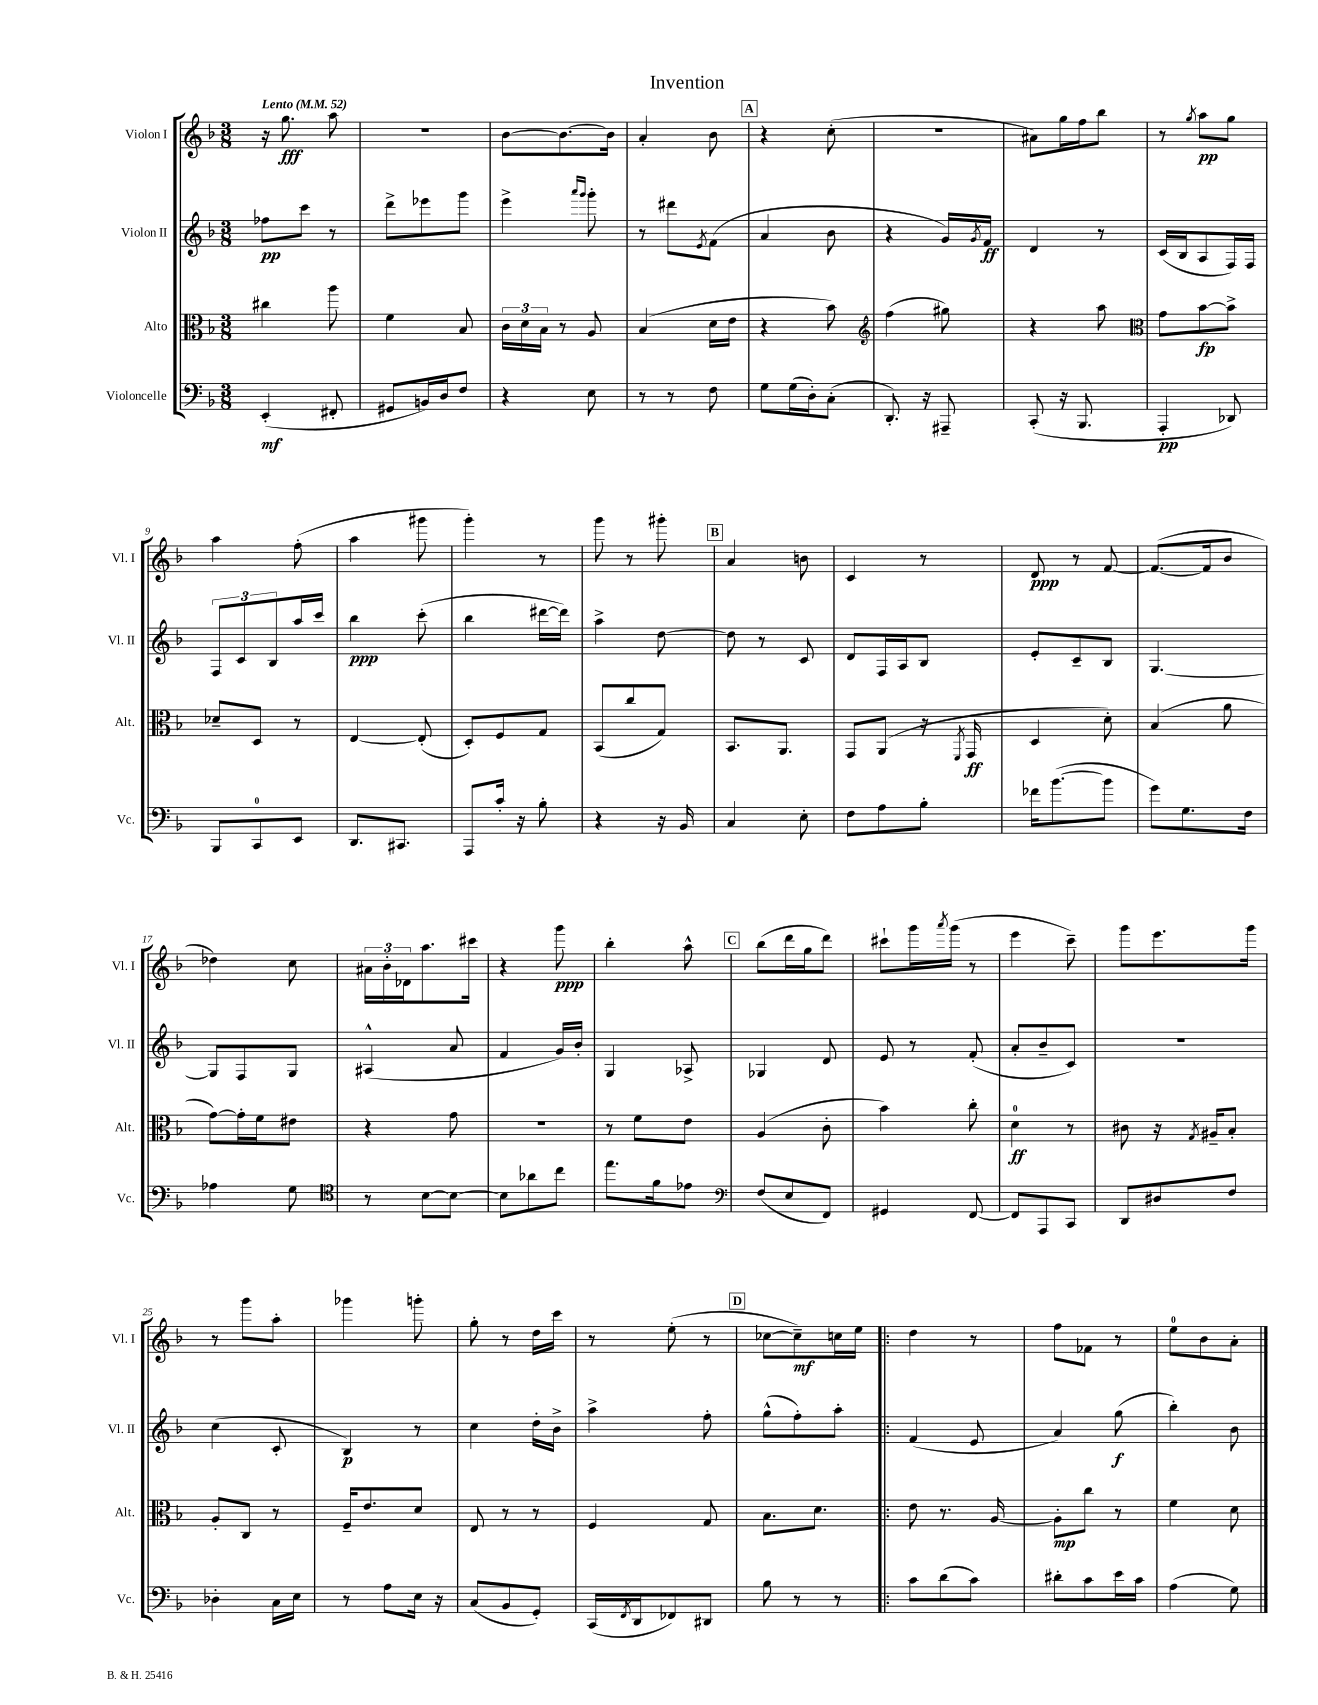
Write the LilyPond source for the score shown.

\header { title = "Invention" }
<<
\new StaffGroup <<
\new Staff = "s0" \with { instrumentName = "Violon I" shortInstrumentName = "Vl. I" } {
    \clef treble \key f \major \numericTimeSignature \time 3/8 \tempo "Lento" 4 = 52
    r16 g''8.\fff a''8 |
    R4. |
    bes'8~ bes'8.~ bes'16 |
    a'4-. bes'8 |
    \mark \markup { \box "A" } r4 c''8-.( |
    R4. |
    ais'8) g''16 f''16 bes''8 |
    r8 \acciaccatura { g''8 } a''8\pp g''8 |
    a''4 f''8-.( |
    a''4 gis'''8 |
    g'''4-.) r8 |
    g'''8 r8 gis'''8-. |
    \mark \markup { \box "B" } a'4 b'8 |
    c'4 r8 |
    d'8\ppp r8 f'8~ |
    f'8.~( f'16 bes'8 |
    des''4) c''8 |
    \tuplet 3/2 { ais'16 bes'16-. des'16 } a''8. cis'''16 |
    r4 g'''8\ppp |
    bes''4-. a''8-^ |
    \mark \markup { \box "C" } bes''8( d'''16 g''16 d'''8) |
    cis'''8-! g'''16 \acciaccatura { a'''8 } g'''16( r8 |
    e'''4 c'''8--) |
    g'''8 e'''8. g'''16 |
    r8 g'''8 a''8-. |
    ges'''4 g'''8-. |
    g''8-. r8 d''16 c'''16 |
    r8 e''8-.( r8 |
    \mark \markup { \box "D" } ces''8~ ces''8--\mf) c''16 e''16 |
    \bar ".|:" d''4 r8 |
    f''8 fes'8 r8 |
    e''8-0 bes'8 a'8-. \bar "|." |
}
\new Staff = "s1" \with { instrumentName = "Violon II" shortInstrumentName = "Vl. II" } {
    \clef treble \key f \major \numericTimeSignature \time 3/8
    fes''8\pp c'''8 r8 |
    d'''8-> ees'''8 g'''8 |
    e'''4-> \grace { a'''16 g'''16 } g'''8-. |
    r8 dis'''8 \acciaccatura { e'8 } f'8( |
    \mark \markup { \box "A" } a'4 bes'8 |
    r4 g'16) \acciaccatura { g'8 } f'16\ff |
    d'4 r8 |
    c'16( bes16 a8 f16) f16 |
    \tuplet 3/2 { f8 c'8 bes8 } a''16 c'''16 |
    bes''4\ppp c'''8-.( |
    bes''4 dis'''16~ dis'''16) |
    a''4-> d''8~ |
    \mark \markup { \box "B" } d''8 r8 c'8 |
    d'8 f16 a16 bes8 |
    e'8-. c'8-- bes8 |
    g4.~ |
    g8 f8 g8 |
    ais4-^( a'8 |
    f'4 g'16) bes'16-. |
    g4 aes8-> |
    \mark \markup { \box "C" } ges4 d'8 |
    e'8 r8 f'8-.( |
    a'8-. bes'8-- c'8) |
    R4. |
    c''4( c'8-. |
    bes4\p) r8 |
    c''4 d''16-. bes'16-> |
    a''4-> f''8-. |
    \mark \markup { \box "D" } g''8-^( f''8-.) a''8-. |
    \bar ".|:" f'4( e'8 |
    a'4) g''8\f( |
    bes''4-.) bes'8 \bar "|." |
}
\new Staff = "s2" \with { instrumentName = "Alto" shortInstrumentName = "Alt." } {
    \clef alto \key f \major \numericTimeSignature \time 3/8
    cis''4 a''8 |
    f'4 bes8 |
    \tuplet 3/2 { c'16 d'16 bes16 } r8 a8 |
    bes4( d'16 e'16 |
    \mark \markup { \box "A" } r4 bes'8) |
    \clef treble f''4( gis''8) |
    r4 a''8 |
    \clef alto g'8 bes'8~\fp bes'8-> |
    des'8-- d8 r8 |
    e4~ e8-.( |
    d8-.) f8 g8 |
    bes,8( c''8 g8) |
    \mark \markup { \box "B" } bes,8. a,8. |
    g,8 a,8( r16 \acciaccatura { f,8 } g,16\ff |
    d4 d'8-.) |
    bes4( a'8 |
    g'8~) g'16-. f'16 eis'8 |
    r4 g'8 |
    R4. |
    r8 f'8 e'8 |
    \mark \markup { \box "C" } a4( c'8-. |
    bes'4) c''8-. |
    d'4-0\ff r8 |
    cis'8 r16 \acciaccatura { g8 } ais16-- bes8-. |
    a8-. c8 r8 |
    f16-- e'8. d'8 |
    e8 r8 r8 |
    f4 g8 |
    \mark \markup { \box "D" } bes8. d'8. |
    \bar ".|:" e'8 r8. a16~ |
    a8-.\mp c''8 r8 |
    f'4 d'8 \bar "|." |
}
\new Staff = "s3" \with { instrumentName = "Violoncelle" shortInstrumentName = "Vc." } {
    \clef bass \key f \major \numericTimeSignature \time 3/8
    e,4-.\mf( fis,8-. |
    gis,8 b,16) d16 f8 |
    r4 e8 |
    r8 r8 f8 |
    \mark \markup { \box "A" } g8 g16( d16-.) c8-.( |
    d,8.-.) r16 ais,,8-- |
    c,8-.( r16 bes,,8. |
    a,,4-.\pp des,8) |
    bes,,8 c,8-0 e,8 |
    d,8. cis,8. |
    a,,8 c'16-. r16 bes8-. |
    r4 r16 bes,16 |
    \mark \markup { \box "B" } c4 e8-. |
    f8 a8 bes8-. |
    fes'16 bes'8.~( bes'8 |
    g'8) g8. f16 |
    aes4 g8 |
    \clef tenor r8 bes8~ bes8~ |
    bes8 aes'8 c''8 |
    e''8. f'16 ees'8 |
    \mark \markup { \box "C" } \clef bass f8( e8 f,8) |
    gis,4 f,8~ |
    f,8 a,,8 c,8 |
    d,8 dis8 f8 |
    des4-. c16 e16 |
    r8 a8 e16 r16 |
    c8( bes,8 g,8-.) |
    c,16( \acciaccatura { f,8 } d,16 fes,8) dis,8 |
    \mark \markup { \box "D" } bes8 r8 r8 |
    \bar ".|:" c'8 d'8( c'8) |
    dis'8-. c'8 e'16 c'16 |
    a4( g8) \bar "|." |
}
>>
>>
